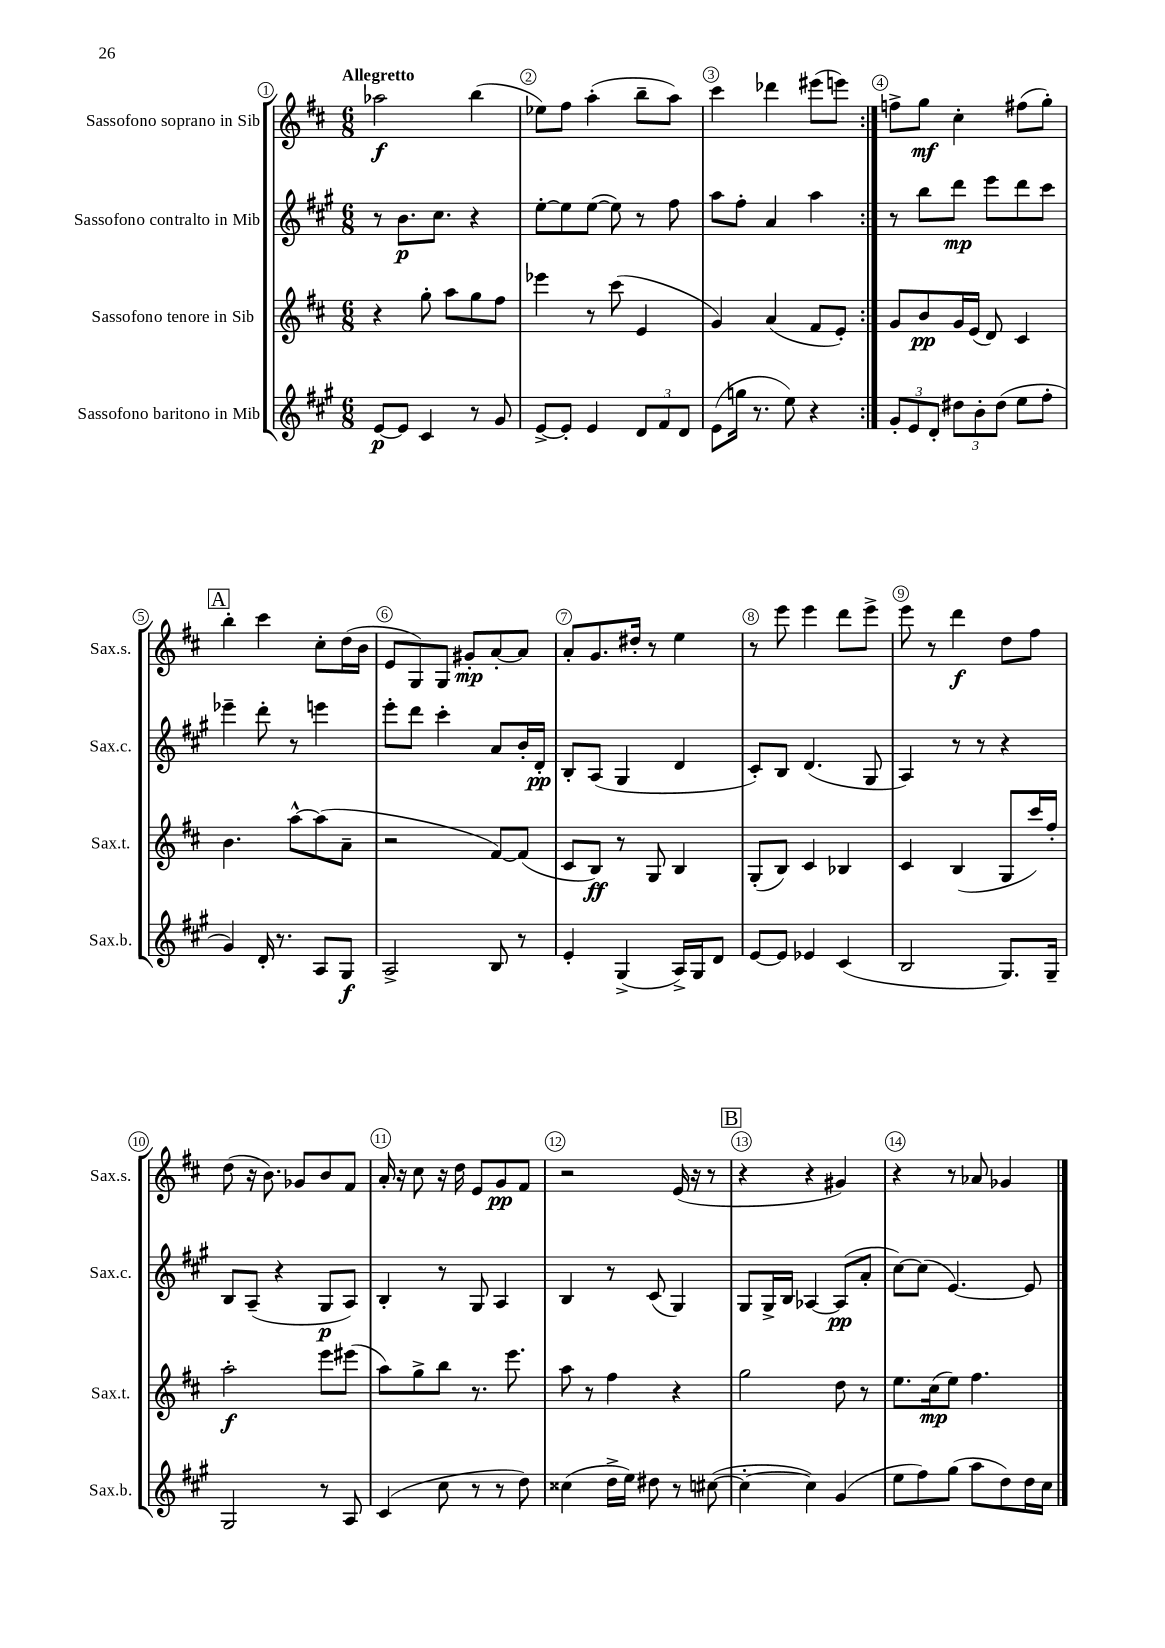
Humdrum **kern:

**kern	**kern	**kern	**kern
*staff4	*staff3	*staff2	*staff1
*clefG2	*clefG2	*clefG2	*clefG2
*k[f#c#g#]	*k[f#c#]	*k[f#c#g#]	*k[f#c#]
*M6/8	*M6/8	*M6/8	*M6/8
[8e/L	4r	8r	2aa-\
8e/]J	.	8.b\L	.
4c#/	8gg'\	.	.
.	.	8.cc#\J	.
.	8aa\L	.	.
8r	8gg\	4r	(4bb\
8g#/	8ff#\J	.	.
=	=	=	=
[8e^/L	4eee-\	[8ee'\L	8ee-\L)
8e'/]J	.	8ee\]	8ff#\J
4e/	8r	([8ee\J	(4aa'\
.	(8ccc#\	8ee\])	.
12d/L	4e/	8r	8bb~\L
12f#/	.	.	.
.	.	8ff#\	8aa\J)
12d/J	.	.	.
=	=	=	=
(8e\L	4g/)	8aa\L	4ccc#\
16gg\Jk	.	8ff#'\J	.
8.r	.	.	.
.	(4a/	4a/	4ddd-\
8ee\)	.	.	.
4r	8f#/L	4aa\	(8eee#\L
.	8e'/J)	.	8eee\J)
=:|!	=:|!	=:|!	=:|!
12g#'/L	8g/L	8r	8ff^\L
12e/	.	.	.
.	8b/	8bb\L	8gg\J
12d'/J	.	.	.
12dd#\L	16g/L	8ddd\J	4cc#'\
.	(16e/JJ	.	.
12b'\	.	.	.
.	8d/)	8eee\L	.
(12dd#\J	.	.	.
8ee\L	4c#/	8ddd\	(8ff#\L
8ff#'\J	.	8ccc#\J	8gg'\J)
=	=	=	=
4g#/)	4.b\	4eee-~\	4bb'\
16d'/	.	8ddd'\	4ccc#\
8.r	.	.	.
.	[8aa^^\L	8r	.
8A/L	(8aa\]	4eee\	8cc#'\L
8G#/J	8a~\J	.	(16dd\L
.	.	.	16b\JJ
=	=	=	=
2A^/	2r	8eee'\L	8e/L
.	.	8ddd\J	8G/)
.	.	4ccc#'\	8G/J
.	.	.	8g#'/L
8B/	[8f#/L)	8a/L	[8a'/
8r	(8f#/]J	16b'/L	8a/]J
.	.	16d'/JJ	.
=	=	=	=
4e'/	8c#/L	8B'/L	8a'/L
.	8B/J)	(8A/J	8.g/
(4G#^/	8r	4G#/	.
.	.	.	16dd#'/Jk
.	8G/	.	8r
16A^/LL)	4B/	4d/	4ee\
16G#/J	.	.	.
8d/J	.	.	.
=	=	=	=
[8e/L	(8G'/L	8c#'/L)	8r
8e/]J	8B/J)	8B/J	8eee\
4e-/	4c#/	(4.d/	4eee\
(4c#/	4B-/	.	8ddd\L
.	.	8G#/	8eee^\J
=	=	=	=
2B/	4c#/	4A/)	8eee\
.	.	.	8r
.	(4B/	8r	4ddd\
.	.	8r	.
8.G#/L)	8G/L	4r	8dd\L
.	16ccc#/L)	.	8ff#\J
16G#~/Jk	16ff#'/JJ	.	.
=	=	=	=
2G#/	2aa'\	8B/L	(8dd\
.	.	(8A~/J	16r
.	.	.	8.b\)
.	.	4r	.
.	.	.	8g-/L
8r	8eee\L	8G#/L	8b/
8A/	(8eee#\J	8A/J)	8f#/J
=	=	=	=
(4c#/	8aa\L)	4B'/	16a'/
.	.	.	16r
.	8gg^\	.	8cc#\
8cc#\	8bb\J	8r	16r
.	.	.	16dd\
8r	8.r	8G#/	8e/L
8r	.	4A/	8g/
.	8.eee\	.	.
8dd\)	.	.	8f#/J
=	=	=	=
(4cc##\	8aa\	4B/	2r
.	8r	.	.
16dd^\LL	4ff#\	8r	.
16ee\JJ)	.	.	.
8dd#\	.	(8c#/	.
8r	4r	4G#/)	(16e/
.	.	.	16r
([8cc#\	.	.	8r
=	=	=	=
4cc#'\_	2gg\	8G#/L	4r
.	.	16G#^/L	.
.	.	16B/JJ	.
4cc#\])	.	[4A-/	4r
(4g#/	8dd\	(8A-/]L	4g#/)
.	8r	8a'/J	.
=	=	=	=
8ee\L	8.ee\L	[8cc#\L)	4r
8ff#\)	.	(8cc#\]J	.
.	(16cc#\k	.	.
(8gg#\J	8ee\J)	[4.e/)	8r
8aa\L	4.ff#\	.	8a-/
8dd\)	.	.	4g-/
16dd\L	.	8e/]	.
16cc#\JJ	.	.	.
==	==	==	==
*-	*-	*-	*-
